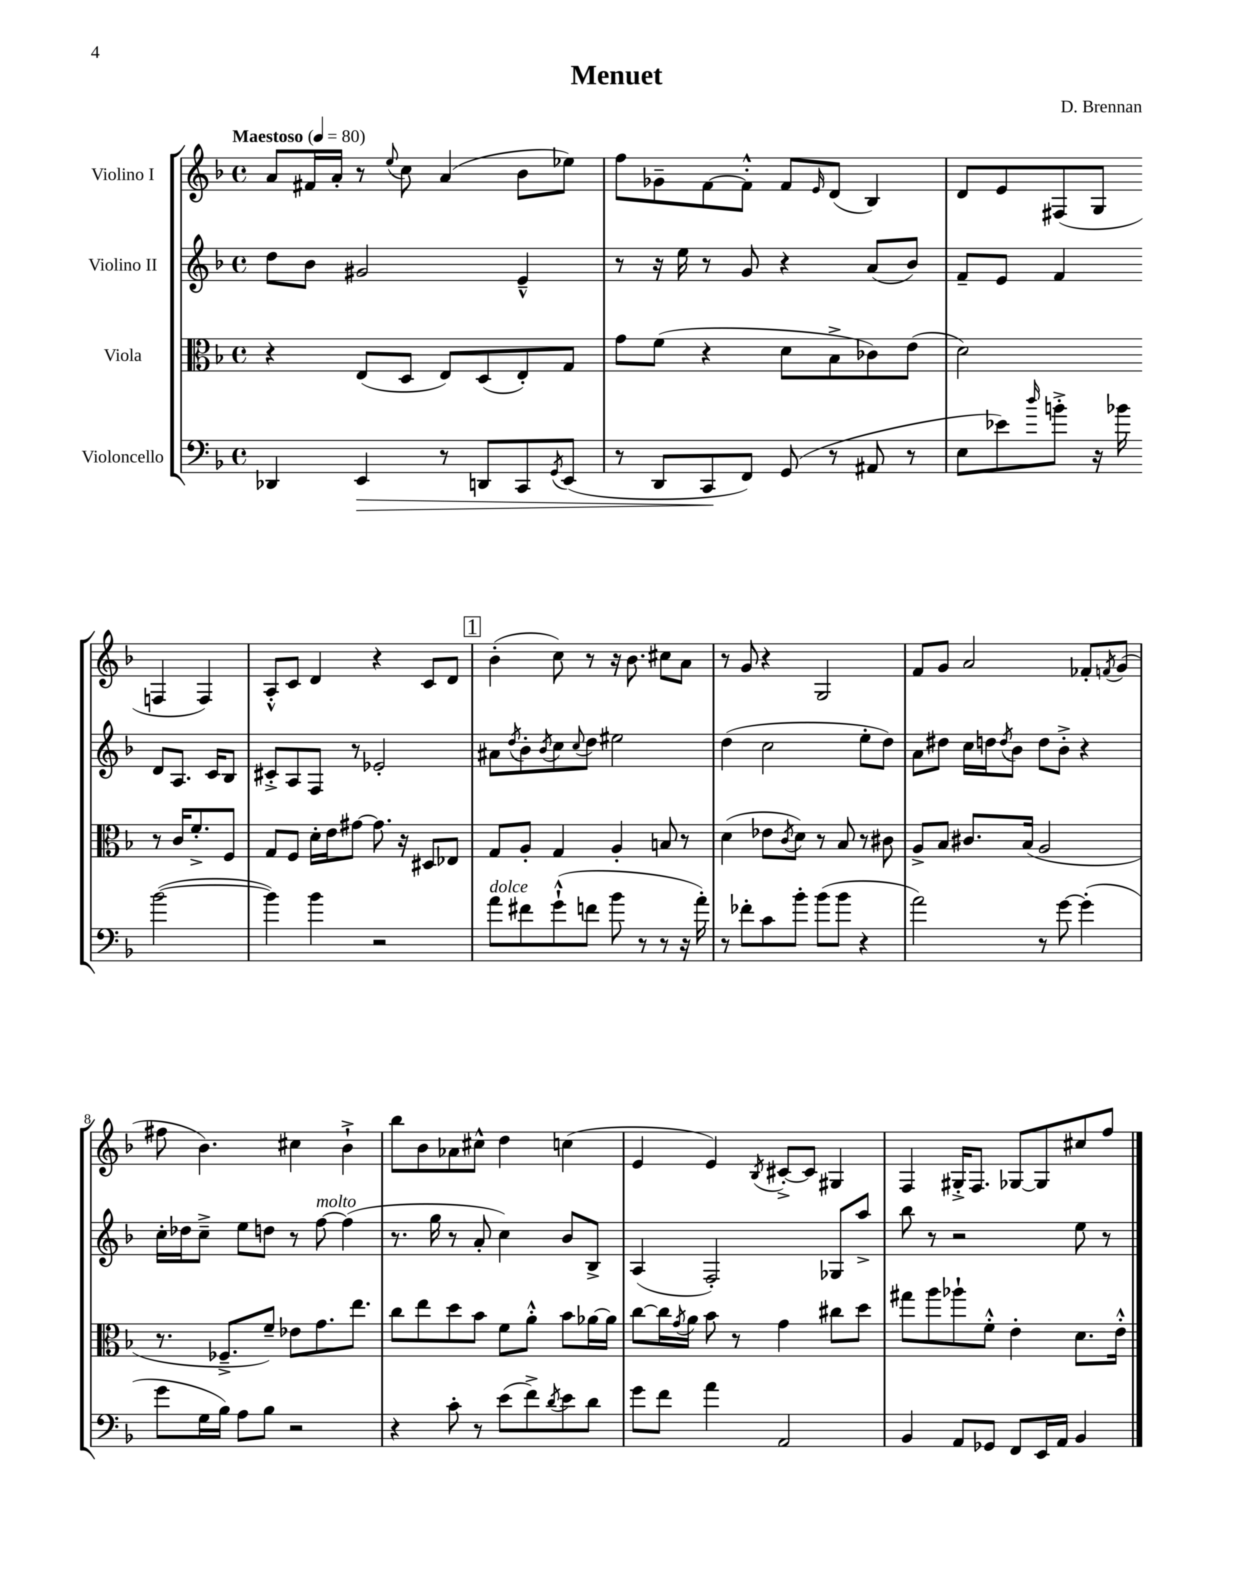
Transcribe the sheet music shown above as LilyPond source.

\header { title = "Menuet" composer = "D. Brennan" }
<<
\new StaffGroup <<
\new Staff = "s0" \with { instrumentName = "Violino I" } {
    \clef treble \key f \major \defaultTimeSignature \time 4/4 \tempo "Maestoso" 4 = 80
    a'8 fis'16 a'16-. r8 \appoggiatura { e''8 } c''8 a'4( bes'8 ees''8) |
    f''8 ges'8-- f'8~ f'8-.-^ f'8 \grace { e'16 } d'8( bes4) |
    d'8 e'8 fis8( g8 f4 f4) |
    a8-.-^ c'8 d'4 r4 c'8 d'8 |
    \mark \markup { \box "1" } bes'4-.( c''8) r8 r16 bes'8. cis''8 a'8 |
    r8 g'8 r4 g2 |
    f'8 g'8 a'2 fes'8-. \acciaccatura { f'8 } g'8( |
    fis''8 bes'4.) cis''4 bes'4-!-> |
    bes''8 bes'8 aes'8 cis''8-^ d''4 c''4( |
    e'4 e'4) \acciaccatura { bes8 } cis'8~-.-> cis'8 gis4 |
    f4 gis16-.-> f8. ges8~ ges8 cis''8 f''8 \bar "|." |
}
\new Staff = "s1" \with { instrumentName = "Violino II" } {
    \clef treble \key f \major \defaultTimeSignature \time 4/4
    d''8 bes'8 gis'2 e'4---^ |
    r8 r16 e''16 r8 g'8 r4 a'8( bes'8) |
    f'8-- e'8 f'4 d'8 a8. c'16 bes8 |
    cis'8-.-> a8 f8 r8 ees'2-. |
    \mark \markup { \box "1" } ais'8 \acciaccatura { d''8 } bes'8-. \acciaccatura { bes'8 } c''8 \appoggiatura { c''8 } d''8 eis''2 |
    d''4( c''2 e''8-. d''8) |
    a'8 dis''8 c''16 d''16 \acciaccatura { d''8 } bes'8 d''8 bes'8-.-> r4 |
    c''16-. des''16 c''8---> e''8 d''8 r8 f''8~^\markup { \italic "molto" } f''4( |
    r8. g''16 r8 a'8-. c''4) bes'8 bes8-> |
    a4( f2-.) ges8 a''8-> |
    bes''8 r8 r2 e''8 r8 \bar "|." |
}
\new Staff = "s2" \with { instrumentName = "Viola" } {
    \clef alto \key f \major \defaultTimeSignature \time 4/4
    r4 e8( d8 e8) d8( e8-.) g8 |
    g'8 f'8( r4 d'8 bes8-> ces'8) e'8( |
    d'2) r8 c'16 f'8.-.-> f8 |
    g8 f8 d'16-. e'16 gis'8~ gis'8. r16 dis8 ees8 |
    \mark \markup { \box "1" } g8 a8-. g4 a4-. b8 r8 |
    d'4( ees'8 \acciaccatura { c'8 } d'8) r8 bes8 r8 cis'8 |
    a8-> bes8 cis'8. bes16( a2 |
    r8. fes8.---> f'8--) ees'8 g'8. e''8. |
    c''8 e''8 d''8 bes'8 f'8 a'8-.-^ bes'8 aes'16~ aes'16 |
    c''8~ c''16 \acciaccatura { g'8 } a'16 bes'8 r8 g'4 cis''8 d''8 |
    gis''8 a''8 aes''8-! f'8-.-^ e'4-. d'8. e'16-.-^ \bar "|." |
}
\new Staff = "s3" \with { instrumentName = "Violoncello" } {
    \clef bass \key f \major \defaultTimeSignature \time 4/4
    des,4 e,4\> r8 d,8 c,8 \acciaccatura { g,8 } e,8( |
    r8 d,8 c,8\! f,8) g,8( r8 ais,8 r8 |
    e8 ees'8) \grace { d''16 } b'8-.-> r16 bes'16 bes'2~( |
    bes'4) bes'4 r2 |
    \mark \markup { \box "1" } a'8^\markup { \italic "dolce" } fis'8 g'8-!-^( f'8 bes'8 r8 r8 r16 a'16-.) |
    r8 fes'8-. c'8 bes'8-. bes'8( bes'8 r4 |
    a'2) r8 g'8~ g'4-.( |
    g'8 g16 bes16) a8 bes8 r2 |
    r4 c'8-. r8 e'8( f'8->) \acciaccatura { d'8 } e'8 d'8 |
    g'8 f'8 a'4 a,2 |
    bes,4 a,8 ges,8 f,8 e,16 a,16 bes,4 \bar "|." |
}
>>
>>
